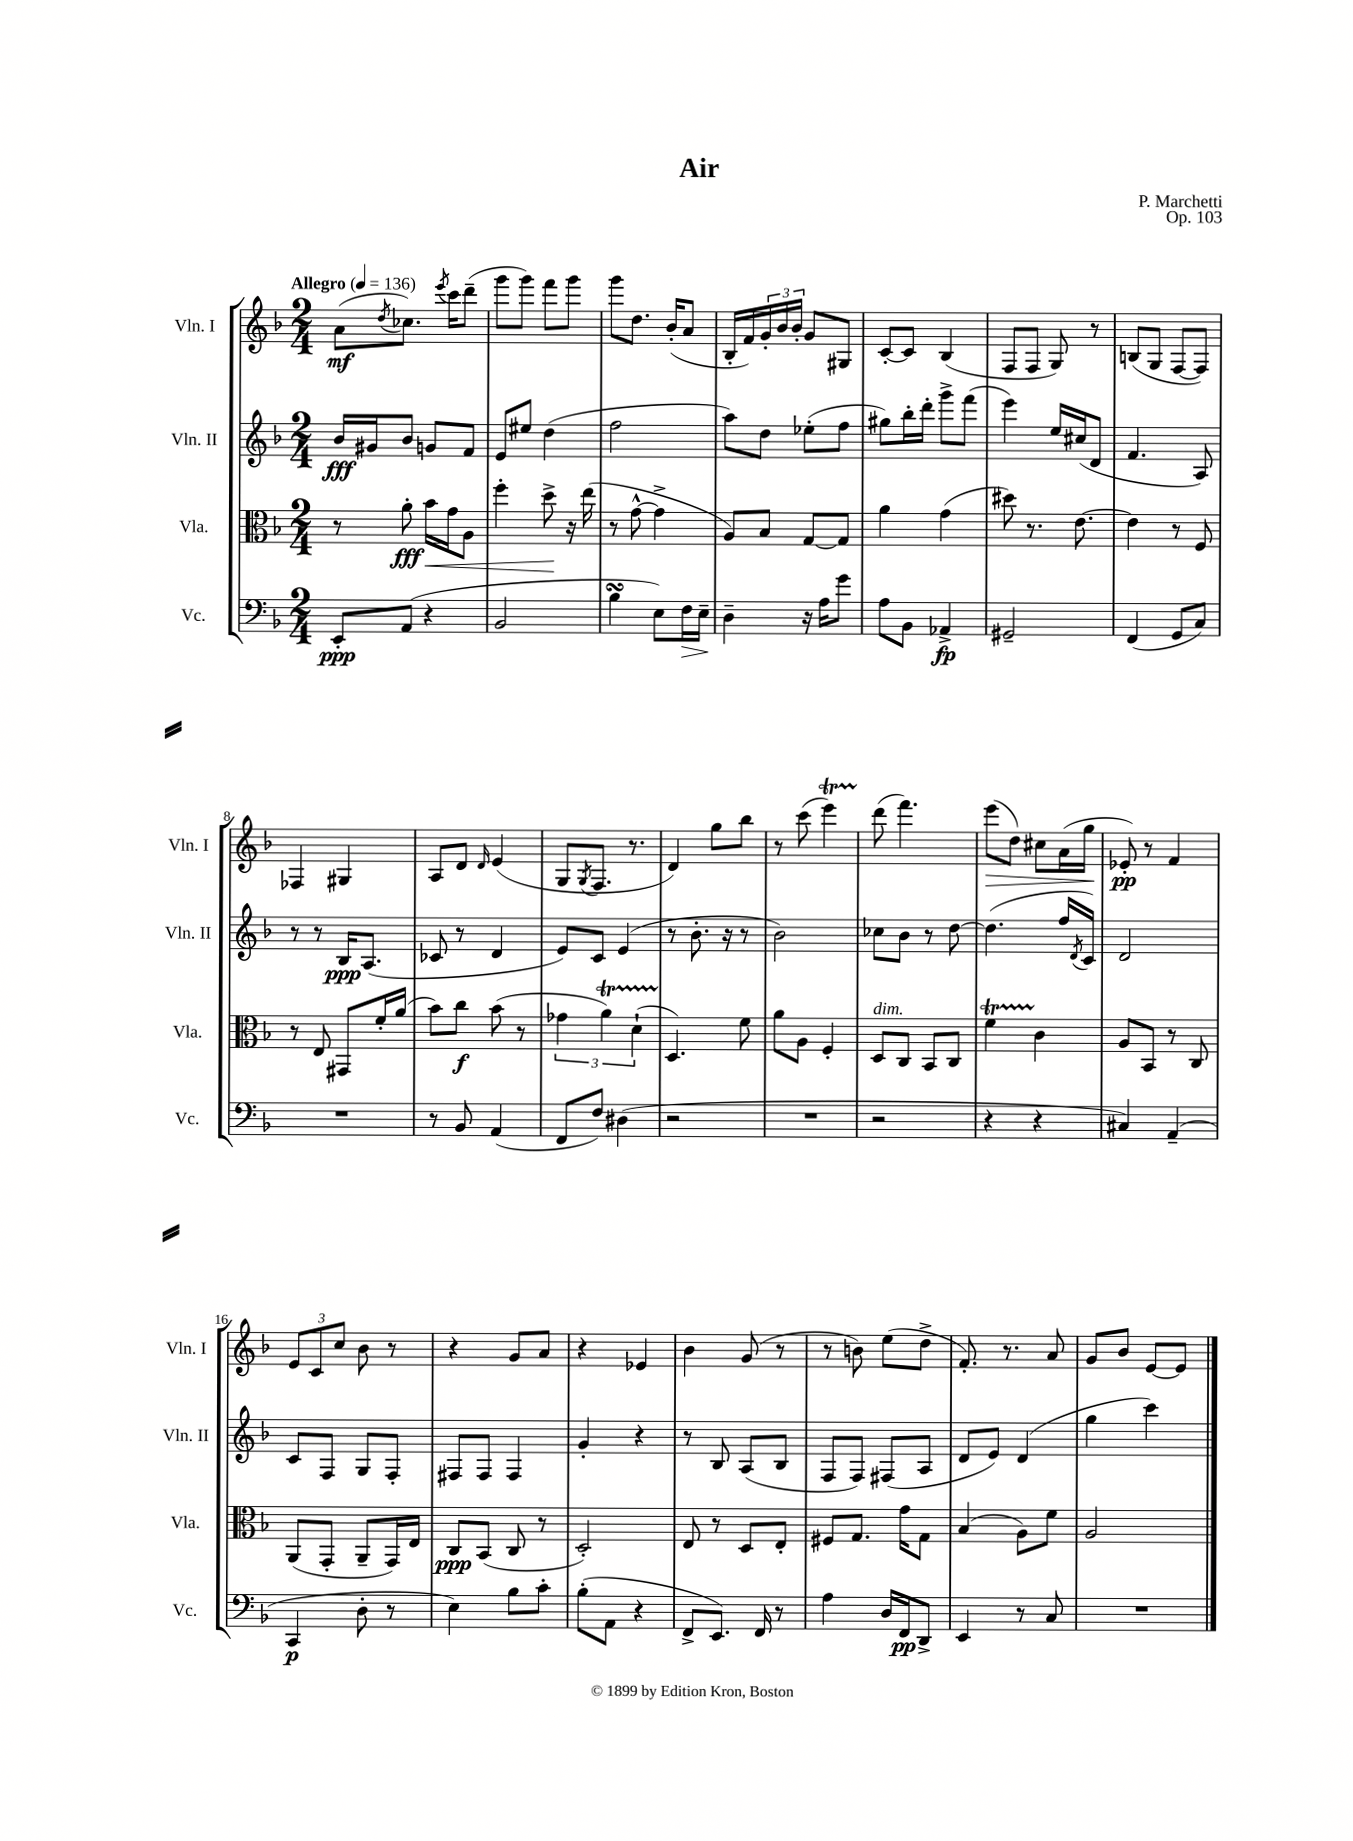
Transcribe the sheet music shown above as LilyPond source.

\header { title = "Air" composer = "P. Marchetti" opus = "Op. 103" }
<<
\new StaffGroup <<
\new Staff = "s0" \with { instrumentName = "Vln. I" shortInstrumentName = "Vln. I" } {
    \clef treble \key f \major \numericTimeSignature \time 2/4 \tempo "Allegro" 4 = 136
    a'8\mf( \acciaccatura { d''8 } ces''8.) \acciaccatura { e'''8 } c'''16 d'''8--( |
    g'''8 g'''8) f'''8 g'''8 |
    g'''8 d''8. bes'16-.( a'8 |
    bes16-. f'16) \tuplet 3/2 { g'16-. bes'16 bes'16-. } g'8 gis8 |
    c'8~-. c'8 bes4( |
    f8 f8 g8) r8 |
    b8( g8 f8~ f8) |
    fes4 gis4 |
    a8 d'8 \grace { d'16 } e'4( |
    g8 \acciaccatura { g8 } f8. r8. |
    d'4) g''8 bes''8 |
    r8 c'''8( e'''4\startTrillSpan) |
    d'''8\stopTrillSpan( f'''4.) |
    e'''8\>( d''8) cis''8 a'16( g''16\! |
    ees'8-.\pp) r8 f'4 |
    \tuplet 3/2 { e'8 c'8 c''8 } bes'8 r8 |
    r4 g'8 a'8 |
    r4 ees'4 |
    bes'4 g'8( r8 |
    r8 b'8) e''8( d''8-> |
    f'8.-.) r8. a'8 |
    g'8 bes'8 e'8~ e'8 \bar "|." |
}
\new Staff = "s1" \with { instrumentName = "Vln. II" shortInstrumentName = "Vln. II" } {
    \clef treble \key f \major \numericTimeSignature \time 2/4
    bes'16\fff gis'16 bes'8 g'8 f'8 |
    e'8 eis''8 d''4( |
    f''2 |
    a''8) d''8 ees''8-.( f''8 |
    gis''8) bes''16-. d'''16-. g'''8-> f'''8( |
    e'''4) e''16 cis''16( d'8 |
    f'4. a8) |
    r8 r8 bes16\ppp a8.( |
    ces'8 r8 d'4 |
    e'8) c'8 e'4( |
    r8 bes'8.-. r16 r8 |
    bes'2) |
    ces''8 bes'8 r8 d''8~ |
    d''4.( f''16 \acciaccatura { d'8 } c'16) |
    d'2 |
    c'8 f8 g8 f8-. |
    fis8 fis8 fis4 |
    g'4-. r4 |
    r8 bes8 a8( bes8 |
    f8 f8) fis8( a8 |
    d'8 e'8) d'4( |
    g''4 c'''4) \bar "|." |
}
\new Staff = "s2" \with { instrumentName = "Vla." shortInstrumentName = "Vla." } {
    \clef alto \key f \major \numericTimeSignature \time 2/4
    r8 a'8-.\fff bes'16\< g'16 a8 |
    f''4-. d''8->\! r16 e''16( |
    r8 g'8~-^ g'4-> |
    a8) bes8 g8~ g8 |
    a'4 g'4( |
    dis''8) r8. e'8.~ |
    e'4 r8 f8 |
    r8 e8 gis,8 f'16-. a'16( |
    bes'8) c''8\f bes'8( r8 |
    \tuplet 3/2 { ges'4 a'4\startTrillSpan) d'4-!( } |
    d4.\stopTrillSpan) f'8 |
    a'8 a8 f4-. |
    d8^\markup { \italic "dim." } c8 bes,8 c8 |
    f'4\startTrillSpan c'4\stopTrillSpan |
    a8 bes,8 r8 c8 |
    a,8( g,8-. a,8-- g,16) e16 |
    c8\ppp bes,8( c8 r8 |
    d2-.) |
    e8 r8 d8 e8-. |
    fis8 g8. g'16 g8 |
    bes4( a8) f'8 |
    a2 \bar "|." |
}
\new Staff = "s3" \with { instrumentName = "Vc." shortInstrumentName = "Vc." } {
    \clef bass \key f \major \numericTimeSignature \time 2/4
    e,8-.\ppp a,8( r4 |
    bes,2 |
    bes4\turn e8) f16\> e16-- |
    d4--\! r16 a16 g'8 |
    a8 bes,8 aes,4->\fp |
    gis,2-- |
    f,4( g,8 c8) |
    R2 |
    r8 bes,8 a,4( |
    f,8 f8) dis4( |
    r2 |
    R2 |
    r2 |
    r4 r4 |
    cis4) a,4--( |
    c,4\p d8-. r8 |
    e4) bes8 c'8-. |
    bes8-.( a,8 r4 |
    f,8-> e,8.) f,16 r8 |
    a4 d16 f,16\pp d,8-> |
    e,4 r8 c8 |
    R2 \bar "|." |
}
>>
>>
